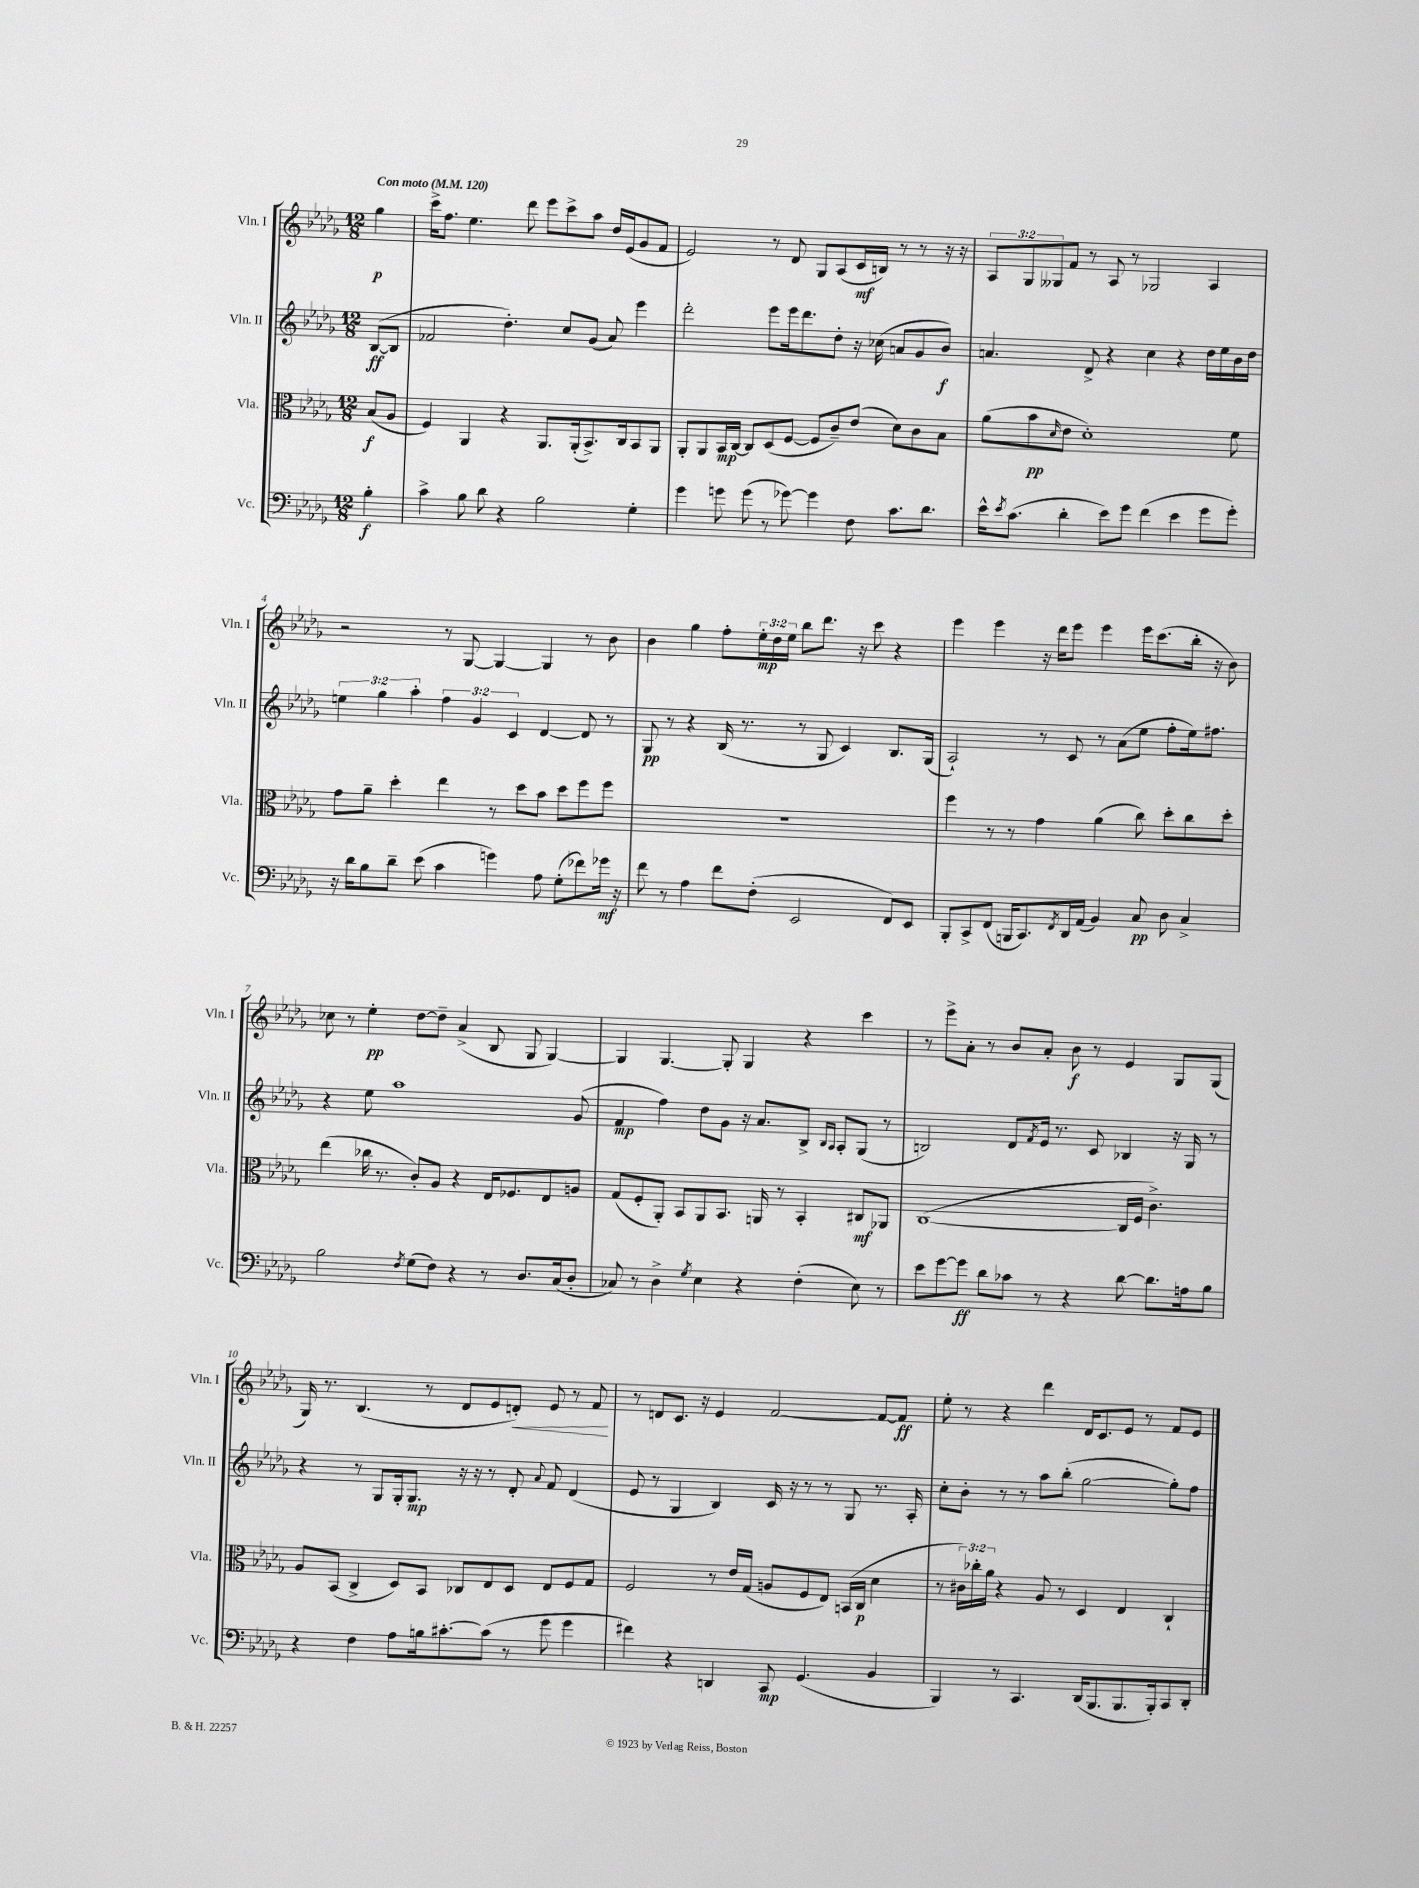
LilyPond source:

<<
\new StaffGroup <<
\new Staff = "s0" \with { instrumentName = "Vln. I" shortInstrumentName = "Vln. I" } {
    \clef treble \key des \major \numericTimeSignature \time 12/8 \override Staff.TupletNumber.text = #tuplet-number::calc-fraction-text \partial 4 \tempo "Con moto" 4 = 120
    ges''4\p |
    c'''16-> f''8. ees''4. des'''8 ees'''8 c'''8-> aes''8 des''16 ees'16( ges'8 f'8 |
    ees'2) r8 des'8 ges8 aes8( c'16\mf b16) r8 r8 r16 r16 |
    \tuplet 3/2 { aes8 ges8 geses8 } f'8 r8 aes8 r8 ges2 aes4 |
    r2 r8 ges8~ ges4~ ges4 r8 bes'8 |
    bes'4 ges''4 f''8-. \tuplet 3/2 { ees''16-.\mp des''16 ees''16 } bes''8 des'''8. r16 c'''8 r4 |
    ees'''4 ees'''4 r16 des'''16 ees'''8 ees'''4 ees'''16 c'''8.( bes''16-. r16 bes'8) |
    ces''8 r8 ees''4-.\pp des''8~ des''8-- aes'4->( bes8 ges8 ges4~) |
    ges4 ges4.~ ges8-. ges4 r4 c'''4 |
    r8 ees'''8-> aes'8-. r8 bes'8 aes'8-. bes'8\f r8 ees'4 ges8 ges8( |
    ges16) r8. bes4.( r8 des'8 ees'8 d'8-.\<) ees'8 r8 f'8\! |
    r8 d'8 c'8. r16 ees'4 f'2~ f'8~ f'8\ff |
    ees''8-. r8 r4 des'''4 des'16 c'8. ees'8 r8 f'8 ees'8 \bar "|." |
}
\new Staff = "s1" \with { instrumentName = "Vln. II" shortInstrumentName = "Vln. II" } {
    \clef treble \key des \major \numericTimeSignature \time 12/8 \override Staff.TupletNumber.text = #tuplet-number::calc-fraction-text \partial 4
    bes8~\ff( bes8 |
    fes'2 des''4.-.) c''8 ges'8( aes'8) ees'''4 |
    des'''2-. ees'''8 ees'''16 des'''8. des''8-. r16 ces''16( a'8 ges'8 bes'8\f) |
    a'4. des'8-> r4 c''4 r4 des''16 ees''16 bes'16 des''16 |
    \tuplet 3/2 { e''4 ges''4 aes''4-. } \tuplet 3/2 { f''4 ges'4 c'4 } des'4~ des'8 r8 |
    ges8\pp r8 r4 bes16( r8. r8 ges8 c'4) bes8. ges16( |
    aes2-!) r8 c'8 r8 aes'8( ees''8 f''8-. ees''16) fis''8. |
    r4 ees''8 aes''1 ges'8( |
    f'4\mp f''4) des''8 ges'8 r16 aes'8. bes8-> \grace { bes16 aes16 } aes8-. ges8( r8 |
    b2) des'8 \acciaccatura { f'8 } ees'16 r8. c'8 bes4 r16 ges16 r8 |
    r4 r8 ges8 ges16-. ges8.\mp r16 r16 r8 des'8-. \appoggiatura { aes'8 } f'8 des'4( |
    ees'8 r8 ges4 bes4) c'16 r16 r8 r8 ges8 r8. aes16-. |
    c''8-. bes'8-. r8 r8 aes''8 bes''8-.( ges''2~ ges''8-.) f''8 \bar "|." |
}
\new Staff = "s2" \with { instrumentName = "Vla." shortInstrumentName = "Vla." } {
    \clef alto \key des \major \numericTimeSignature \time 12/8 \override Staff.TupletNumber.text = #tuplet-number::calc-fraction-text \partial 4
    bes8\f( aes8 |
    f4) aes,4 r4 aes,8. aes,16-.( bes,8.->) c16 bes,8 aes,8 |
    aes,8-. aes,8 bes,16\mp c16~ c8 des8( f8~ f8 c'8--) ees'8( des'8) c'8 bes8 |
    aes'8( bes'8\pp \grace { des'16 } ees'8 des'1-.) f'8 |
    ges'8 aes'8-- des''4-. ees''4 r8 des''8 bes'8 des''8 f''8 f''8 |
    R1. |
    f''4 r8 r8 ges'4 aes'4( c''8) des''8-. c''8 des''8-. |
    ees''4( ces''16 r8. c'8-.) aes8 r4 ees16 fes8. ees8 a8 |
    ges8( f8-. aes,8-.) bes,8 aes,8 bes,8. a,16 r8 bes,4-. cis8\mf aes,8 |
    c1~( c16 f16 c'4.->) |
    aes8 bes,8( c4-> des8) bes,8 ces8 ees8 des8 ees8 f8 ges8 |
    f2 r8 ees'16 ges16( a8 f8 ees8) b,16( c16\p des'4 |
    r8 \tuplet 3/2 { cis'16) ces''16-. aes'16 } r4 aes8 r8 des4 ees4 c4-! \bar "|." |
}
\new Staff = "s3" \with { instrumentName = "Vc." shortInstrumentName = "Vc." } {
    \clef bass \key des \major \numericTimeSignature \time 12/8 \partial 4
    bes4-.\f |
    c'4-> bes8 des'8 r4 bes2 ges4-. |
    ges'4 g'8 g'8( r8 ges'8~) ges'4 f8 c'8. des'8. |
    ees'16-^ \acciaccatura { ees'8 } c'8.( des'4-. ees'8) ges'8 f'4( ees'4 ges'8 ges'8-.) |
    r16 des'16 bes8 des'8-- ees'8( c'4 g'4) aes8 ges8-.( fes'8) ges'16\mf r16 |
    f'8 r8 aes4 f'8 f8-.( ees,2 f,8) ees,8 |
    bes,,8-. c,8-> f,8( b,,16 c,8.) \acciaccatura { f,8 } des,16 aes,16( bes,4) c8\pp des8 c4-> |
    bes2 \acciaccatura { f8 } ges8( f8) r4 r8 des8. c16( des8-. |
    ces8) r8 des4-> \acciaccatura { ges8 } ees4 r4 f4-.( ees8) r8 |
    ees'8 ges'8~ ges'8\ff des'8 ces'8 r8 r4 des'8~ des'8. a16 bes8 |
    r4 f4 aes8 b16 cis'8.~-. cis'8( r8 ges'8 ges'4 |
    fis'4) r4 d,4 c,8\mp ges,4.( bes,4 |
    bes,,4) r8 c,4. des,16( bes,,8. bes,,8. bes,,16-.) c,8 des,8-. \bar "|." |
}
>>
>>
